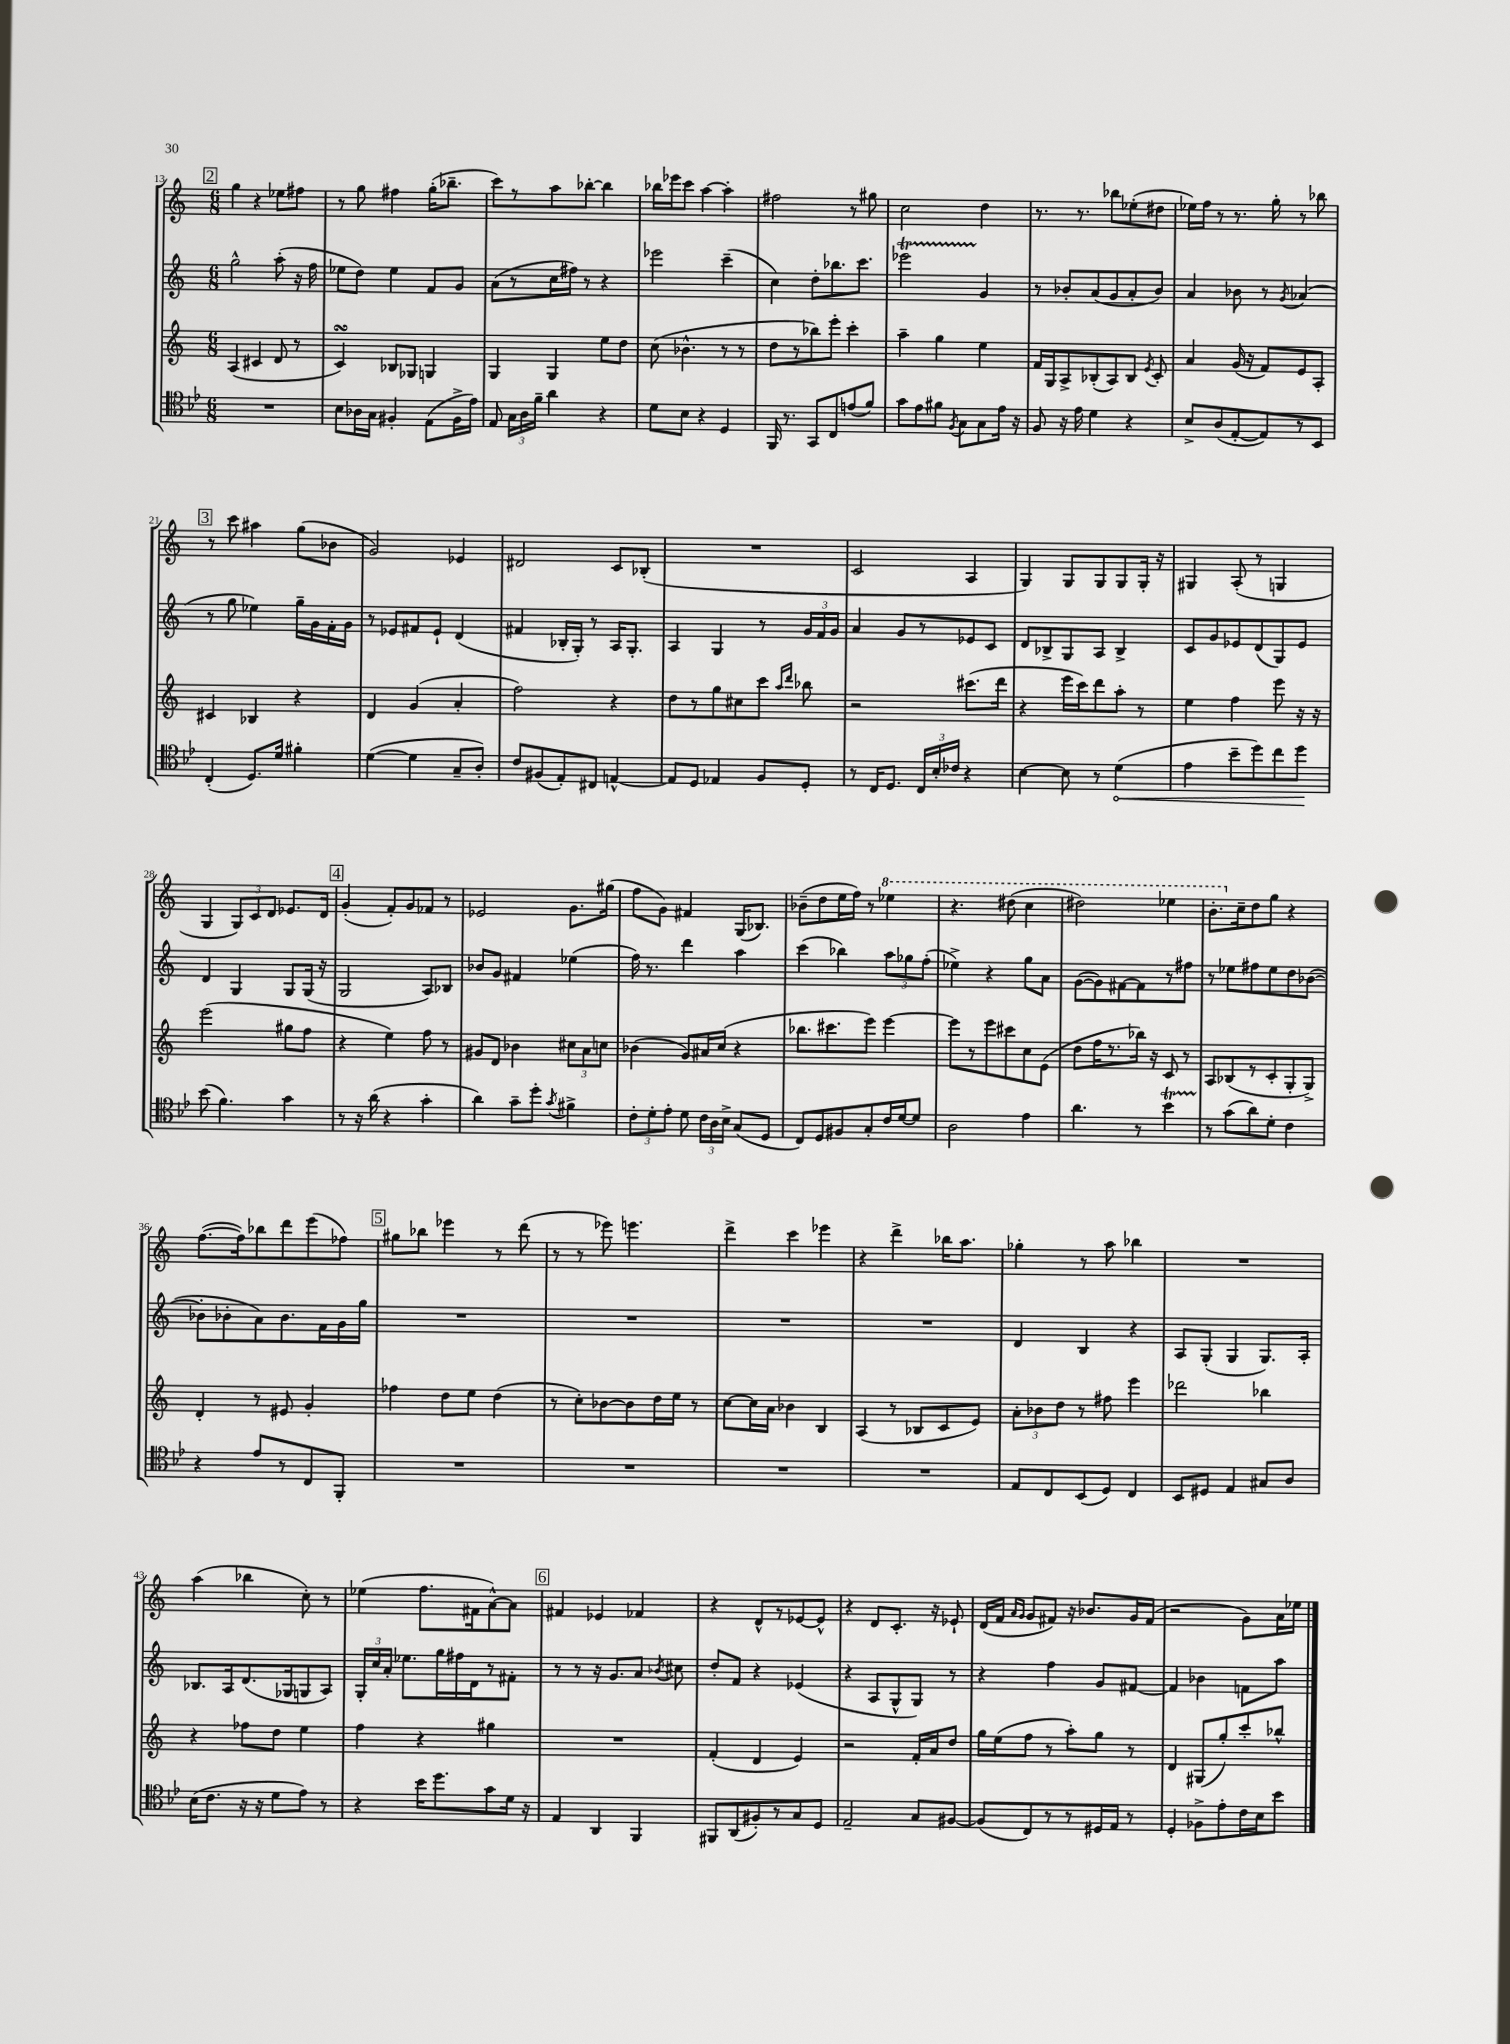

**kern	**kern	**kern	**kern
*staff4	*staff3	*staff2	*staff1
*clefC4	*clefG2	*clefG2	*clefG2
*k[b-e-]	*k[]	*k[]	*k[]
*M6/8	*M6/8	*M6/8	*M6/8
2.r	(4A	2gg^^	4gg
.	4c#	.	4r
.	8d	(8aa'	8ee-
.	8r	16r	8ff#
.	.	16ff	.
=	=	=	=
8B-	4c)	8ee-	8r
16A-	.	8dd)	8gg
16G	.	.	.
4F#'	8B-	4ee-	4ff#
.	8G-	.	.
(8E-	4G	8f	(16gg'
.	.	.	8.bb-~
16F#^	.	8g	.
16e-)	.	.	.
=	=	=	=
8E-	4G	(8a	8ccc)
24G	.	8r	8r
24A	.	.	.
24f~	.	.	.
4a	4G	16cc	8aa
.	.	16ff#)	.
.	.	8r	[8bb-'
4r	8ee	4r	4bb-]
.	8dd	.	.
=	=	=	=
8d	(8cc	2eee-	16bb-
.	.	.	16eee-
8B-	4.b-^^	.	8ccc
4r	.	.	[4aa
4D	8r	(4ccc~	4aa']
.	8r	.	.
=	=	=	=
16FF	8dd	4cc)	2ff#
8.r	.	.	.
.	8r	.	.
8GG	8bb-)	8dd'	.
8C	8eee'	8.bb-	.
(8e	4ccc'	.	8r
.	.	8.ccc	.
8f)	.	.	8gg#
=	=	=	=
8g	4aa~	2eee-	2cc
8e-	.	.	.
8f#	4gg	.	.
8qF	.	.	.
8G	.	.	.
8G	4ee	4g	4dd
16e-	.	.	.
16r	.	.	.
=	=	=	=
8F	16f	8r	8.r
.	16G	.	.
16r	8A^	8b-'	.
16e-	.	.	8.r
4d	(8B-'	(8a	.
.	8A)	8g	8bb-
4r	8B-	8a'	(8ee-'
.	8qe	.	.
.	8c'	8b-)	8dd#
=	=	=	=
8B-^	4a	4a	16ee-)
.	.	.	16ff
(8A	.	.	8r
[8E-'	(16g	8b-	8.r
.	16r	.	.
8E-])	8f)	8r	.
.	.	.	16gg'
.	.	8qg	.
8r	8e	(4a-	8r
8BB-	8A'	.	8bb-
=	=	=	=
(4C'	4c#	8r	8r
.	.	8gg	8ccc
8.D)	4B-	4ee-)	4aa#
16d	.	.	.
4f#'	4r	16gg~	(8gg
.	.	16g	.
.	.	16f'	8b-
.	.	16g	.
=	=	=	=
([4d	4d	8r	2g)
.	.	8e-	.
4d]	(4g	8f#	.
.	.	8e-`	.
8G~	4a'	(4d	4e-
8A')	.	.	.
=	=	=	=
8c	2ff)	4f#	2d#
(8F#	.	.	.
8E-')	.	16B-'	.
.	.	16G')	.
8C#	.	8r	.
[4E^^	4r	16A	8c
.	.	8.G'	.
.	.	.	(8B-'
=	=	=	=
8E]	8dd	4A	2.r
8D	8r	.	.
4E-	8gg	4G	.
.	8cc#	.	.
8F	8ccc	8r	.
.	16qqaa	.	.
.	16qqddd	.	.
8D'	8bb-	24g	.
.	.	24f	.
.	.	24g	.
=	=	=	=
8r	2r	4a	2c
16C	.	.	.
8.D	.	.	.
.	.	8g	.
24C	.	8r	.
24B-'	.	.	.
24c-	.	.	.
4r	(8.ccc#	8e-	4A
.	.	8c	.
.	16ddd	.	.
=	=	=	=
[4B-	4r	8d	4G)
.	.	8B-^	.
8B-]	16eee	8G	8G
.	16ccc)	.	.
8r	8ddd	8A	8G
(4d	8aa'	4B-^	8G
.	8r	.	16G'
.	.	.	16r
=	=	=	=
4e-	4ee	8c	4G#
.	.	8g	.
8b-~	4ff	8e-	(8A'
8dd)	.	(8d	8r
8cc	8eee	8G)	4G
8dd	16r	8e-	.
.	16r	.	.
=	=	=	=
(8b-	(2eee	4d	4G
4.f)	.	.	.
.	.	4G	12G)
.	.	.	12c
.	.	.	12d
4g	8gg#	8G	8.e-
.	8ff	(16G	.
.	.	16r	16d
=	=	=	=
8r	4r	2G	(4g'
16r	.	.	.
(16a	.	.	.
4r	4ee)	.	8f')
.	.	.	8g
4g'	8ff	8A)	8f-
.	8r	8B-	8r
=	=	=	=
4a)	8g#	8b-	2e-
.	8d	8g	.
8g~	4b-	4f#	.
8dd'	.	.	.
8qg	.	.	.
4f#^	12cc#	(4ee-	8.g
.	12a	.	.
.	12cc	.	.
.	.	.	(16gg#
=	=	=	=
12c'	(4b-	16ff)	8ff
.	.	8.r	.
12d'	.	.	.
.	.	.	8g)
12e-'	.	.	.
8d	8g)	4ddd	4f#
24c	16a#	.	.
24A	.	.	.
.	(16cc	.	.
24B-^	.	.	.
(8G	4r	4aa	(16G
.	.	.	8.B-)
8D	.	.	.
=	=	=	=
8C)	8.bb-	(4ccc	(8b-~
8D	.	.	8dd
.	8.ccc#	.	.
8F#	.	4bb-)	16ee
.	.	.	16ff)
8G'	8eee)	.	8r
16c	[4eee	12aa	4eee-
[16d	.	.	.
.	.	12gg-	.
8d]	.	.	.
.	.	(12ff'	.
=	=	=	=
2A	8eee]	4ee-^)	4.r
.	8r	.	.
.	8eee	4r	.
.	8ccc#	.	(8ddd#
4e-	8cc	8gg	4ccc
.	(8e	8a	.
=	=	=	=
4.a	8dd	([8g	2ddd#)
.	16ff	8g])	.
.	8.r	.	.
.	.	[8f#	.
8r	16bb-)	8f#]	.
.	16r	.	.
4b-	8c	8r	4eee-
.	8r	8ff#	.
=	=	=	=
8r	8A	8r	8.bb'
(8g	(8B-	8ee-	.
.	.	.	16cc~
8a)	8r	8ff#	8dd
8d'	8c'	8ee-	8gg
4c	8G'	8dd	4r
.	8G^)	([8b-	.
=	=	=	=
4r	4d'	8b-']	([8.ff
.	.	8b-'	.
.	.	.	16ff])
8e-	8r	8a)	8bb-
8r	8e#	8.b-	8ddd
8C	4g'	.	(8eee
.	.	16f	.
8FF'	.	16g	8ff-)
.	.	16gg	.
=	=	=	=
2.r	4ff-	2.r	8gg#
.	.	.	8bb-
.	8dd	.	4eee-
.	8ee	.	.
.	(4dd	.	8r
.	.	.	(8ddd
=	=	=	=
2.r	8r	2.r	8r
.	8cc')	.	8r
.	[8b-	.	8eee-)
.	8b-]	.	4.eee
.	16dd	.	.
.	16ee	.	.
.	8r	.	.
=	=	=	=
2.r	[8cc	2.r	4ddd^
.	16cc]	.	.
.	16a	.	.
.	4b-	.	4ccc
.	4B	.	4eee-
=	=	=	=
2.r	(4A	2.r	4r
.	8r	.	4ddd^
.	8B-	.	.
.	8c	.	16bb-
.	.	.	8.aa
.	8e)	.	.
=	=	=	=
8E-	12a'	4d	4gg-'
.	12b-	.	.
8C	.	.	.
.	12dd	.	.
(8BB-	8r	4B	8r
8D)	8ff#	.	8aa
4C	4eee	4r	4bb-
=	=	=	=
8BB-	2ddd-	8A	2.r
8D#	.	(8G'	.
4E-	.	4G	.
8G#	4bb-	8.G)	.
8A	.	.	.
.	.	16A'	.
=	=	=	=
(16B-	4r	8.B-	(4aa
8.c	.	.	.
.	.	16A	.
16r	8ff-	(8.d	4bb-
16r	.	.	.
8d	8dd	.	.
.	.	16G-	.
8e-)	4ee	8G	8cc')
8r	.	8A)	8r
=	=	=	=
4r	4ff	24G'	(4ee-
.	.	24cc	.
.	.	24a'	.
.	.	8.ee-	.
16b-	4r	.	8.ff
8.dd	.	16gg	.
.	.	16ff#	.
.	.	16d	16f#
8g	4gg#	8r	[8a^^)
16d	.	8f#'	8a]
16r	.	.	.
=	=	=	=
4E-	2.r	8r	4f#
.	.	8r	.
4AA	.	16r	4e-
.	.	8.g	.
4FF	.	8a	4f-
.	.	8qb-	.
.	.	8cc#	.
=	=	=	=
8FF#	(4f'	8dd'	4r
(8AA	.	8f	.
8F#')	4d	4r	8d^^
8r	.	.	8r
8G	4e)	(4e-	[8e-
8D	.	.	8e-^^]
=	=	=	=
2E-~	2r	4r	4r
.	.	8A	8d
.	.	8G^^	8.c'
8G	16f'	8G)	.
.	16a	.	16r
[8F#	8dd	8r	8e-`
=	=	=	=
(8F#]	16gg	4r	(16d
.	(16ee	.	16f
.	.	.	16qqa
.	.	.	16qqg
8C)	8ff	.	8g
8r	8r	4ff	8f#)
8r	8aa')	.	16r
.	.	.	8.b-
16D#	8gg	8g	.
16E-	.	.	.
8r	8r	[8f#	16g
.	.	.	(16f#
=	=	=	=
4D'	4d	4f#]	2r
8F-^	(8G#	4b-	.
8e-'	8gg')	.	.
16c	8ccc'	8f	8g)
16B-	.	.	.
8b-	8bb-^^	8aa	16a
.	.	.	16ee-
==	==	==	==
*-	*-	*-	*-
